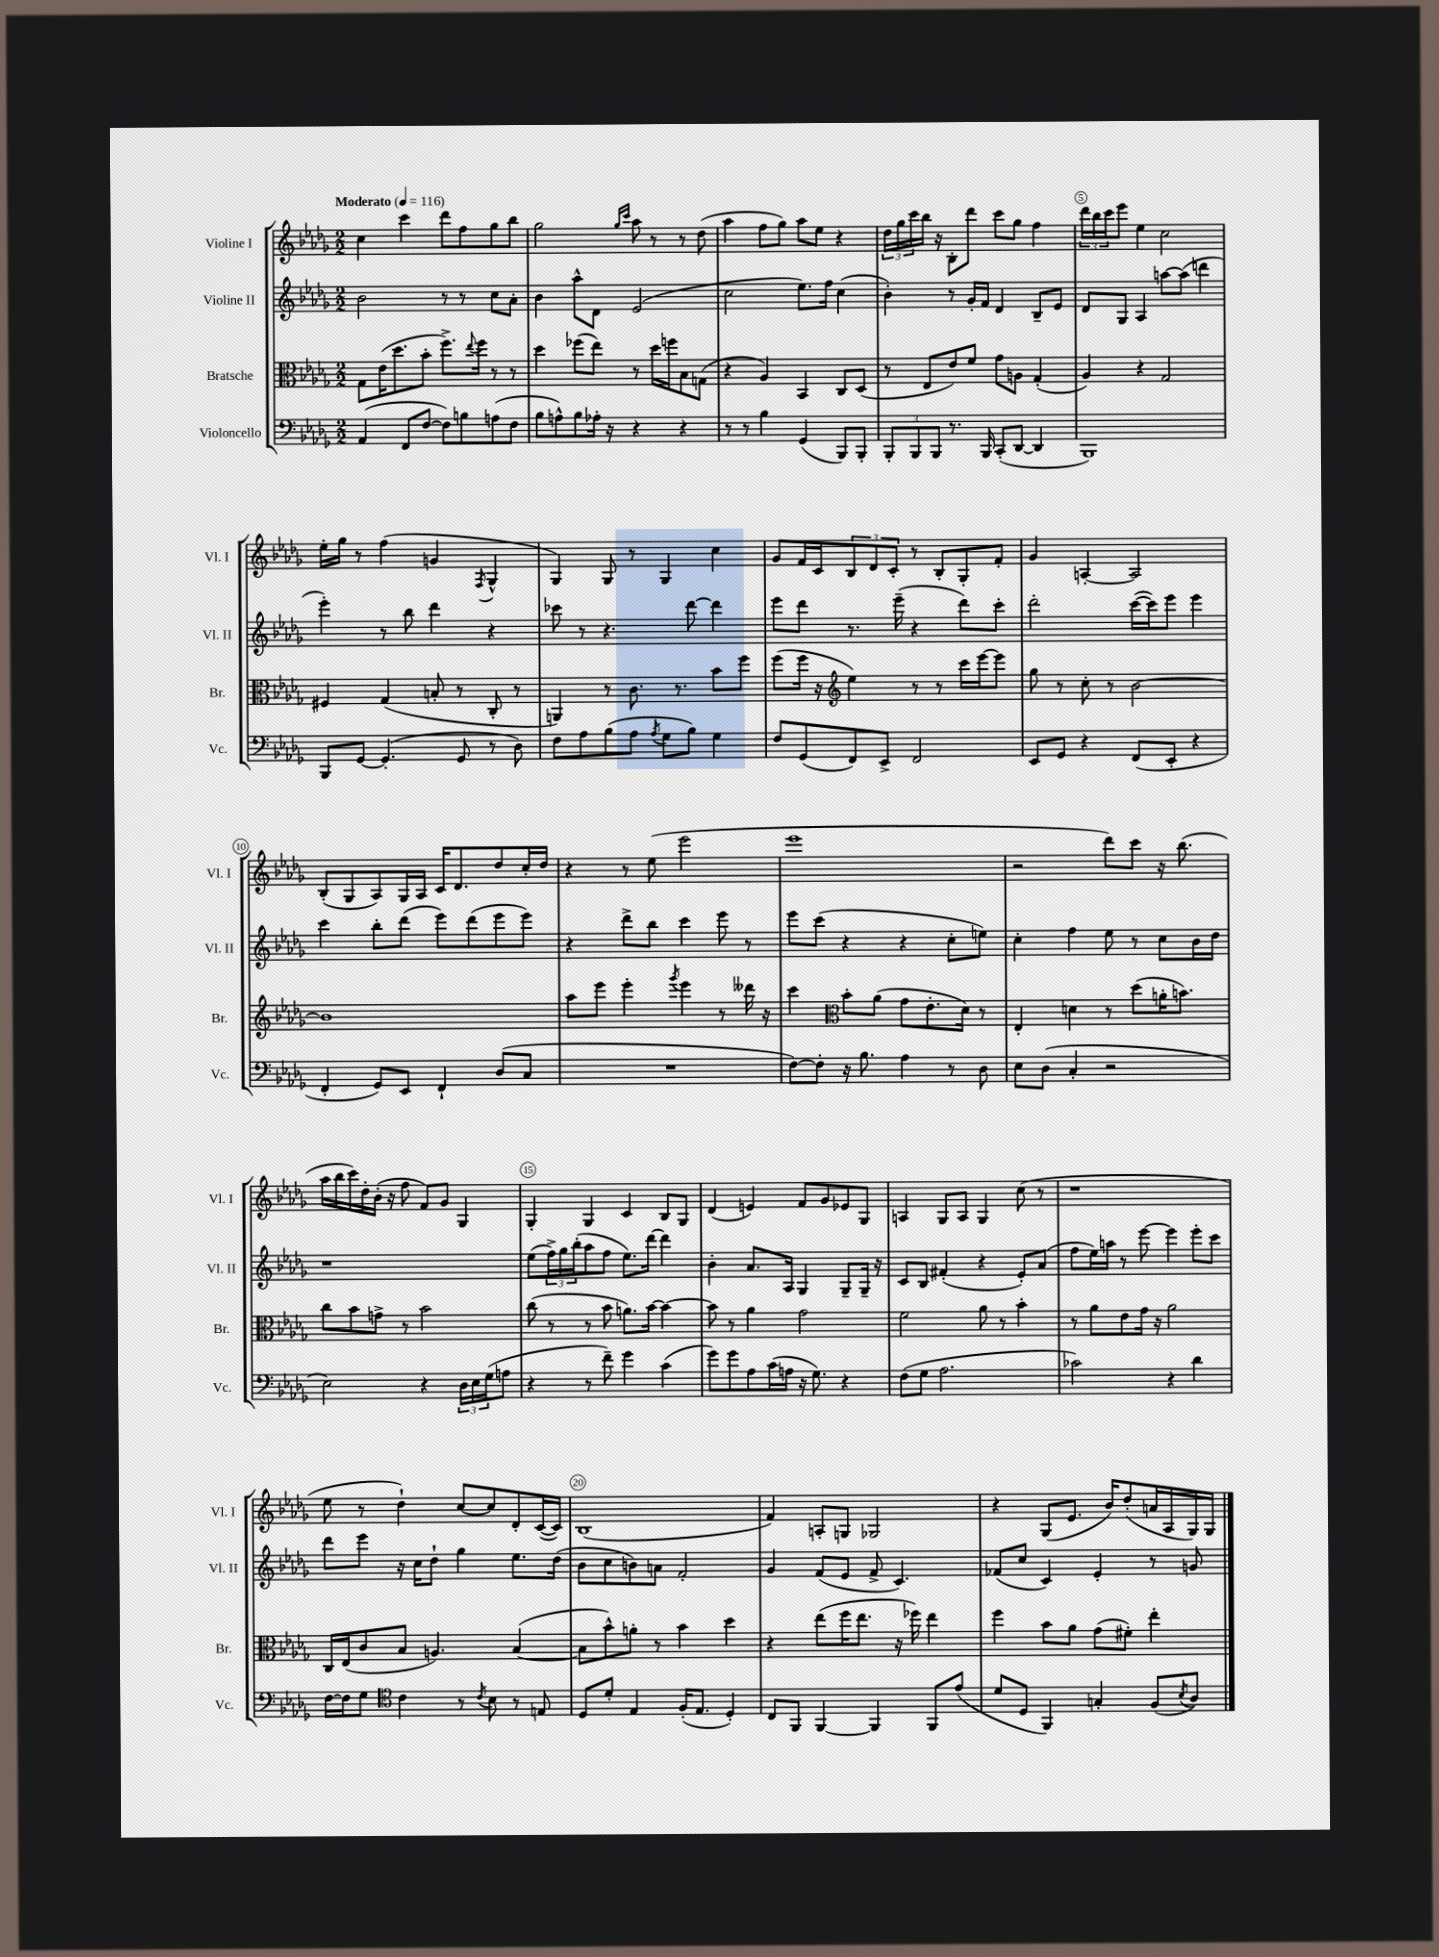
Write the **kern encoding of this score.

**kern	**kern	**kern	**kern
*staff4	*staff3	*staff2	*staff1
*clefF4	*clefC3	*clefG2	*clefG2
*k[b-e-a-d-g-]	*k[b-e-a-d-g-]	*k[b-e-a-d-g-]	*k[b-e-a-d-g-]
*M2/2	*M2/2	*M2/2	*M2/2
*MM116	*MM116	*MM116	*MM116
(4AA-/	8G-\L	2b-\	4cc\
.	(16e-\K	.	.
.	8.dd-\	.	.
8FF/L	.	.	4ccc\
[8F/J	8b-'\J	.	.
8F\]L)	8.ff^\L)	8r	8ddd-\L
8B\	.	8r	8ff\
.	8qqee-/	.	.
.	16ff\Jk	.	.
(8A\	8r	8cc\L	8gg-\
8F\J	8r	8a-'\J	8bb-\J
=	=	=	=
8B-\L	4dd-\	4b-\	2gg-\
8A^^\)	.	.	.
8B-\	(8ff-\L	8aa-^^\L	.
16A-'\Jk	8ee-\J)	8d-\J	.
16r	.	.	.
.	.	.	16qqgg-/LL
.	.	.	16qqccc/JJ
4r	8r	(2e-/	8aa-\
.	16dd-\LL	.	8r
.	16ff\J	.	.
4r	8B-\	.	8r
.	(8G\J	.	(8dd-\
=	=	=	=
8r	4r	2cc\	4aa-\
8r	.	.	.
4B-\	4A-/)	.	8ff\L
.	.	.	8gg-\J)
(4GG-/	4BB-/	8.ee-\L)	8aa-\L
.	.	.	8ee-\J
.	.	16ff\Jk	.
8BBB-/L)	8C/L	(4cc\	4r
8BBB-'/J	(8D-/J	.	.
=	=	=	=
12BBB-'/L	8r	4b-'\)	24dd-\LL
.	.	.	24gg-\
12BBB-/	.	.	24ccc\
.	8E-/L	.	16bb-\JJ
12BBB-/J	.	.	.
.	.	.	16r
8.r	8e-/)	8r	8B-'\L
.	8f/J	16g-'/LL	8ddd-\J
16BBB-/	.	16f/JJ	.
(8CC'/L	8g-\L	4d-/	8ccc\L
[8DD-/J	8A\J	.	8gg-\J
4DD-/]	(4G-'/	8B-~/L	4ff\
.	.	8e-/J	.
=	=	=	=
1BBB-)	4A-/)	8d-/L	24ddd-\LL
.	.	.	24bb-\
.	.	.	24ccc\J
.	.	8G-/J	8eee-\J
.	4r	4A-/	4ee-\
.	2G-/	[8aa\L	2cc\
.	.	(8aa\]J	.
.	.	4ddd\	.
=	=	=	=
8BBB-/L	4F#/	4eee-'\)	16ee-'\LL
.	.	.	16gg-\JJ
[8GG-/J	.	.	8r
(4.GG-'/]	(4G-/	8r	(4ff\
.	.	8bb-\	.
.	8B'/	4ddd-\	4g/
8GG-/	8r	.	.
.	.	.	8qF/
8r	8C'/	4r	4G-^^/
8D-\)	8r	.	.
=	=	=	=
8F\L	4AA/)	8ccc-\	4G-/)
8A-\	.	8r	.
(8B-\	8r	4.r	8G-/
8A-\J	8.c\	.	8r
8qA-/	.	.	.
8G-\L	.	.	4G-/
.	8.r	.	.
8B-\J)	.	[8ddd-\	.
4G-\	8b-\L	4ddd-\]	4cc\
.	8ff\J	.	.
=	=	=	=
8F/L	(8ff\L	8eee-\L	8g-/L
(8GG-/	16ff\Jk	8ddd-\J	16f/L
.	16r	.	16c/J
*	*clefG2	*	*
8FF/)	4ee-\)	8.r	12B-/
.	.	.	12d-/
8EE-^/J	.	.	.
.	.	.	12c'/J
.	.	(16eee-~\	.
2FF/	8r	4r	8r
.	8r	.	8B-'/L
.	16ccc\LL	8ddd-\L)	8G-'/
.	[16eee-\J	.	.
.	8eee-\]J	8ccc'\J	8f'/J
=	=	=	=
8EE-/L	8gg-\	2ddd-'\	4g-/
8GG-/J	8r	.	.
4r	8cc'\	.	[4A'/
.	8r	.	.
(8FF/L	[2b-\	([16ccc\LL	2A/]
.	.	16ccc\]J)	.
8EE-'/J	.	8eee-\J	.
4r	.	4eee-\	.
=	=	=	=
4FF'/	1b-]	4ccc\	(8B-'/L
.	.	.	8G-/
8GG-/L)	.	8bb-'\L	8A-/)
8EE-/J	.	(8ddd-\J	16G-/L
.	.	.	16A-/JJ
4FF`/	.	8eee-\L)	16c/LK
.	.	.	8.d-/
.	.	(8ddd-\	.
(8D-/L	.	8eee-\	8dd-/
8C/J	.	8eee-\J)	16cc'/L
.	.	.	16dd-/JJ
=	=	=	=
1r	8aa-\L	4r	4r
.	8eee-\J	.	.
.	4eee-'\	8ddd-^\L	8r
.	.	8bb-\J	(8ee-\
.	8qggg-/	.	.
.	4eee-\	4ccc\	2eee-\
.	8r	8eee-\	.
.	16ddd--\	8r	.
.	16r	.	.
=	=	=	=
[8F\L)	4ccc\	8eee-\L	1eee-
8F'\]J	.	(8ccc\J	.
*	*clefC3	*	*
16r	8b-'\L	4r	.
8.B-\	.	.	.
.	(8a-\J	.	.
4A-\	8g-\L	4r	.
.	8.e-'\	.	.
8r	.	8cc'\L	.
.	16d-\Jk)	.	.
8D-\	8r	8ee\J)	.
=	=	=	=
8E-\L	4E-'/	4cc'\	2r
(8D-\J	.	.	.
4C'/	4d\	4ff\	.
2r	8r	8ee-\	8ddd-\L)
.	(8dd-\L	8r	8ccc\J
.	16a'\K	8cc\L	16r
.	8.b\J)	.	(8.bb-\
.	.	16b-\L	.
.	.	16dd-\JJ	.
=	=	=	=
2E-\)	8cc\L	1r	16aa-\LL
.	.	.	16bb-\
.	8b-\	.	16ccc\)
.	.	.	16dd-'\
.	8g^\J	.	(16b-'\JJ
.	.	.	16r
.	8r	.	8ff\
4r	2b-\	.	8f/L)
.	.	.	8g-/J
24D-\LL	.	.	4G-/
24E-\	.	.	.
(24G-\J	.	.	.
8A\J	.	.	.
=	=	=	=
4r	(8cc\	(8ee-\L	4G-'/
.	8r	24ff^\L)	.
.	.	24gg-\	.
.	.	(24bb-'\J	.
8r	8r	8aa-\	4G-/
8f~\)	8b-\	8ff\J	.
4g-\	8.a\L)	8.ee-\L)	4c/
.	[16b-\Jk	[16ddd-\Jk	.
(4c\	4b-\_	4ddd-\]	8B-/L
.	.	.	8G-/J
=	=	=	=
8g-\L)	8b-\]	4b-'\	(4d-/
8g-\	8r	.	.
8A-\	4a-\	8.a-/L	4e/)
(16c\L	.	.	.
16A\JJ	.	16A-/Jk	.
16r	2g-\	4G-/	8f/L
8.G-\)	.	.	.
.	.	.	8g-/
4r	.	8G-~/L	8e-/
.	.	16G-~/Jk	8G-/J
.	.	16r	.
=	=	=	=
(8F\L	2f\	8c/L	4A/
8G-\J	.	8B-/J	.
2.A-\	.	(4f#'/	8G-/L
.	.	.	8A/J
.	8a-\	4r	4G-/
.	8r	.	.
.	4b-'\	8e-'/L)	(8cc\
.	.	(8a-/J	8r
=	=	=	=
2c-\)	8r	8ff\L	1r
.	8a-\L	16ee-\L)	.
.	.	16aa\JJ	.
.	8e-\	8r	.
.	16g-\Jk	[8eee-\	.
.	16r	.	.
4r	2a-\	4eee-\]	.
4d-\	.	8eee-'\L	.
.	.	8ccc\J	.
=	=	=	=
[16F\LL	16C/LL	8ddd-\L	8ee-\
16F\]J	(16E-/J	.	.
8G-\J	8c/	8eee-\J	8r
*clefC4	*	*	*
4c\	8B-/J	16r	4dd-`\)
.	.	16cc\LK	.
.	4.A/)	8dd-`\J	.
8r	.	4gg-\	[8cc/L
8qc/	.	.	.
8B-\	.	.	8cc/]
8r	([4B-/	8.ee-\L	8d-'/
8E/	.	.	([16c/L
.	.	(16dd-\Jk	16c/]JJ)
=	=	=	=
8D-/L	8B-\]L	8b-\L	(1B-
8d-'/J	8b-^^\)	8cc\	.
4E-/	8a'\J	8b\)	.
.	8r	8a\J	.
(16F'/LK	4b-\	2f'/	.
8.E-/J	.	.	.
4D-'/)	4dd-\	.	.
=	=	=	=
8C/L	4r	4g-/	4f/)
8FF/J	.	.	.
[4FF/	(8ee-\L	(8f/L	8A'/L
.	16ff\K	8e-/J	8G/J
.	8.ee-\J	.	.
4FF/]	.	8f^/	2G-/
.	16r	4.c/)	.
.	16ff-\)	.	.
8FF/L	4ee-\	.	.
(8e-/J	.	.	.
=	=	=	=
8d-/L	4ff\	(8f-/L	4r
8D-/J	.	8cc/J	.
4FF/)	8b-\L	4c/)	(8G-/L
.	8a-\J	.	8.e-/J
4G'/	(8g-\L	4e-'/	.
.	.	.	16b-/LK)
.	8f#'\J)	.	(8dd-'/
(8F/L	4ee-'\	8r	16a/L
.	.	.	16A-/
8qB-/	.	.	.
8A-/J)	.	8g/	16G-/)
.	.	.	16G-/JJ
==	==	==	==
*-	*-	*-	*-
